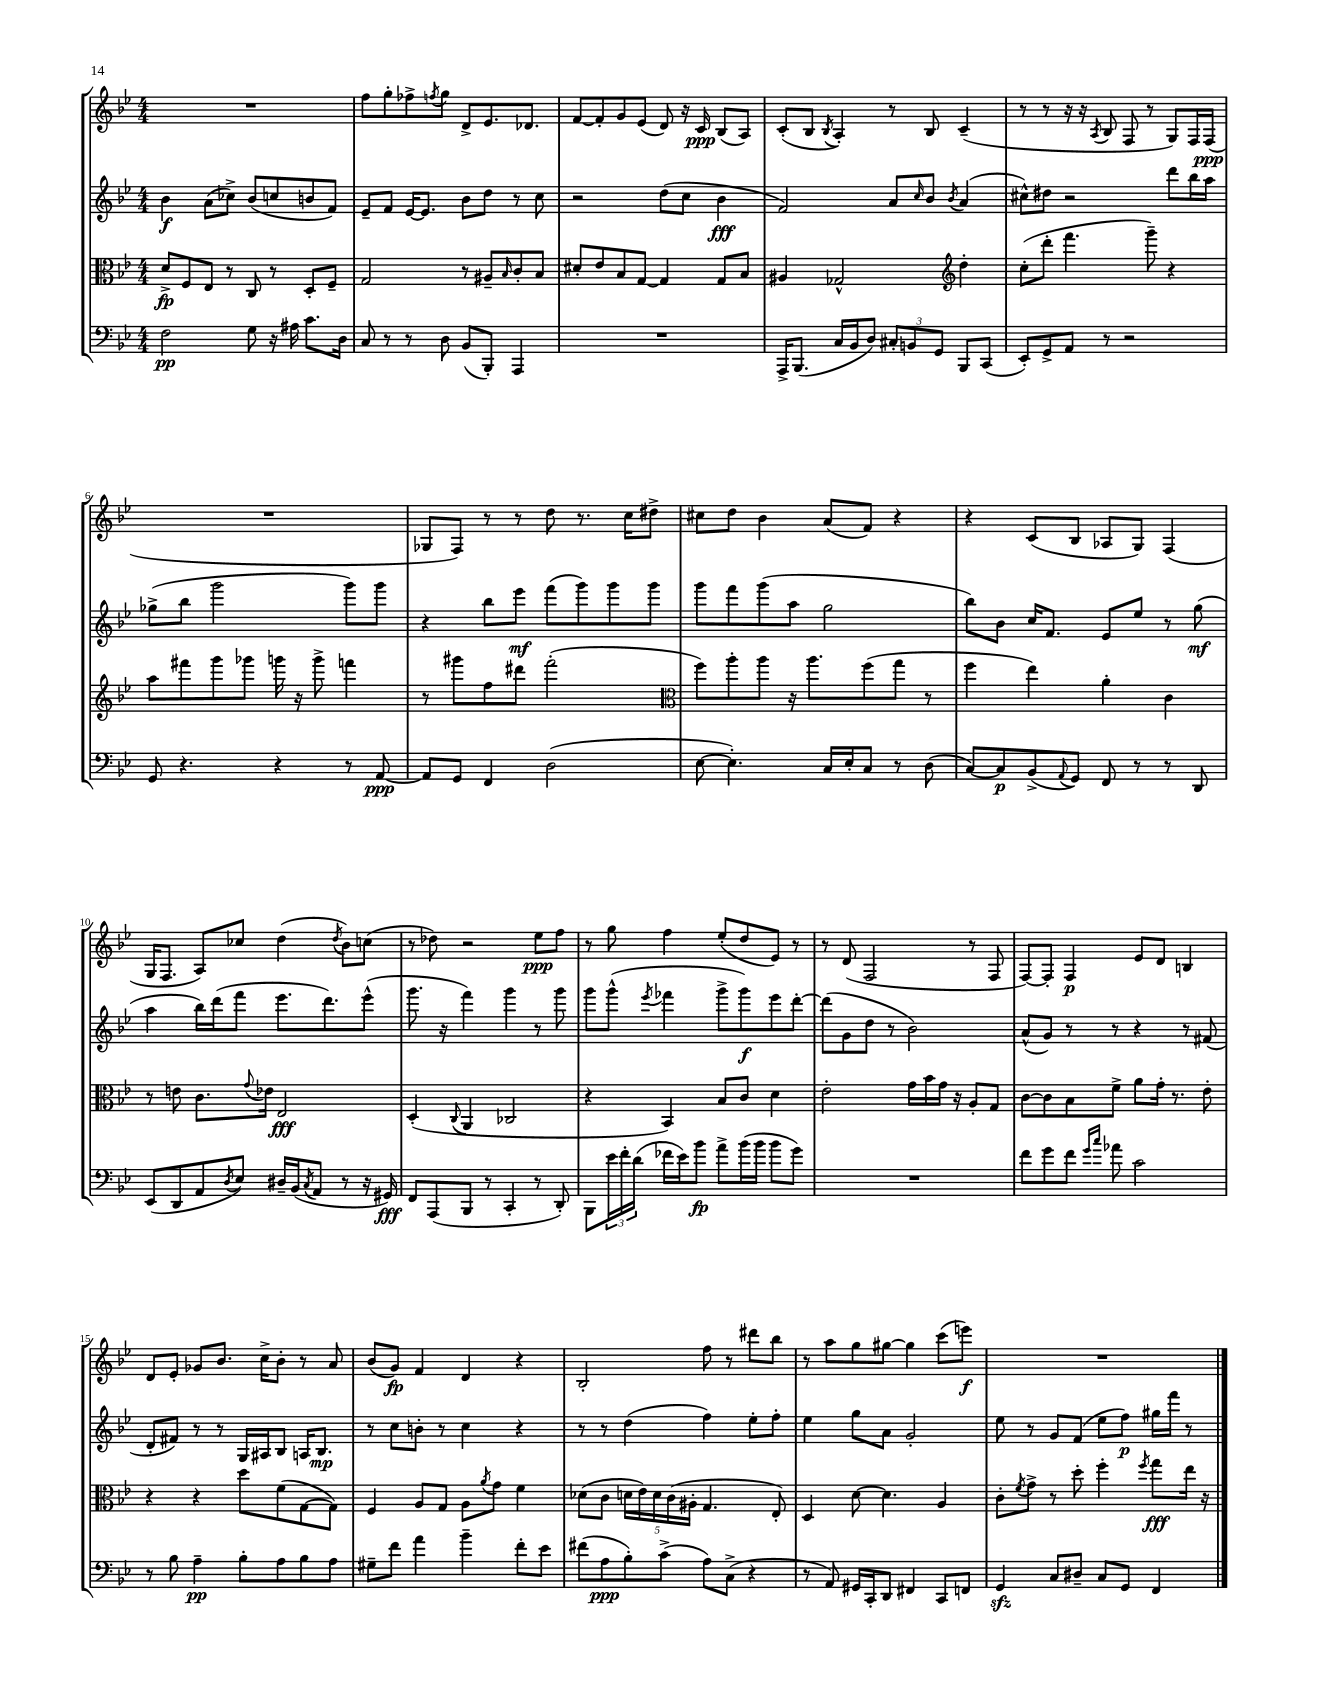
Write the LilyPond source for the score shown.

<<
\new StaffGroup <<
\new Staff = "s0" {
    \clef treble \key bes \major \numericTimeSignature \time 4/4
    R1 |
    f''8 g''8-. fes''8-> \acciaccatura { f''8 } g''8 d'8-> ees'8. des'8. |
    f'8~ f'8-. g'8 ees'8( d'8) r16 c'16\ppp bes8( a8) |
    c'8-.( bes8 \acciaccatura { bes8 } a4-.) r8 bes8 c'4--( |
    r8 r8 r16 r16 \acciaccatura { a8 } bes8 f8 r8 g8) f16 f16\ppp( |
    R1 |
    ges8 f8) r8 r8 d''8 r8. c''16 dis''8-> |
    cis''8 d''8 bes'4 a'8( f'8) r4 |
    r4 c'8( bes8 aes8 g8) f4( |
    g16 f8. a8) ces''8 d''4( \acciaccatura { d''8 } bes'8) c''8( |
    r8 des''8) r2 ees''8\ppp f''8 |
    r8 g''8 f''4 ees''8-.( d''8 ees'8) r8 |
    r8 d'8( f2 r8 f8 |
    f8~) f8-. f4\p ees'8 d'8 b4 |
    d'8 ees'8-. ges'8 bes'8. c''16-> bes'8-. r8 a'8 |
    bes'8( g'8\fp) f'4 d'4 r4 |
    bes2-. f''8 r8 dis'''8 bes''8 |
    r8 a''8 g''8 gis''8~ gis''4 c'''8( e'''8\f) |
    R1 \bar "|." |
}
\new Staff = "s1" {
    \clef treble \key bes \major \numericTimeSignature \time 4/4
    bes'4\f a'8( ces''8->) bes'8( c''8 b'8 f'8) |
    ees'8-- f'8 ees'16~ ees'8. bes'8 d''8 r8 c''8 |
    r2 d''8( c''8 bes'4\fff |
    f'2) a'8 \grace { c''16 } bes'8 \acciaccatura { bes'8 } a'4( |
    cis''8-^) dis''8 r2 d'''8 bes''16 a''16 |
    ges''8->( bes''8 g'''2 g'''8) g'''8 |
    r4 bes''8 ees'''8\mf f'''8( g'''8) g'''8 g'''8 |
    g'''8 f'''8 g'''8( a''8 g''2 |
    bes''8) bes'8 c''16 f'8. ees'8 ees''8 r8 g''8\mf( |
    a''4 bes''16) d'''16( f'''8 ees'''8. d'''8.) ees'''8-^( |
    g'''8. r16 f'''4) g'''4 r8 g'''8 |
    g'''8 g'''8-^( \acciaccatura { ees'''8 } fes'''4 g'''8-> g'''8\f) ees'''8 d'''8~-. |
    d'''8( g'8 d''8 r8 bes'2) |
    a'8-^( g'8) r8 r8 r4 r8 fis'8( |
    d'8-. fis'8) r8 r8 g16 ais16 bes8 a16 bes8.\mp |
    r8 c''8 b'8-. r8 c''4 r4 |
    r8 r8 d''4( f''4) ees''8-. f''8-. |
    ees''4 g''8 a'8 g'2-. |
    ees''8 r8 g'8 f'8( ees''8 f''8\p) gis''16 f'''16 r8 \bar "|." |
}
\new Staff = "s2" {
    \clef alto \key bes \major \numericTimeSignature \time 4/4
    d'8->\fp f8 ees8 r8 c8 r8 d8-. f8-- |
    g2 r8 ais8-- \grace { bes16 } c'8-. bes8 |
    dis'8-. ees'8 bes8 g8~ g4 g8 bes8 |
    ais4 ges2-^ \clef treble d''4-. |
    c''8-.( d'''8-. f'''4. g'''8--) r4 |
    a''8 fis'''8 g'''8 ges'''8 g'''16 r16 g'''8-> f'''4 |
    r8 gis'''8 f''8 dis'''8 f'''2-.( |
    \clef alto f''8) a''8-. a''8 r16 a''8. f''8( g''8 r8 |
    f''4 ees''4) a'4-. c'4 |
    r8 e'8 c'8. \appoggiatura { g'8 } ees'16 ees2\fff |
    d4-.( \appoggiatura { c8 } a,4 ces2 |
    r4 bes,4) bes8 c'8 d'4 |
    ees'2-. g'16 bes'16 g'16 r16 a8-. g8 |
    c'8~ c'8 bes8 f'8-> a'8 g'16-. r8. ees'8-. |
    r4 r4 d''8 f'8( g8~ g8) |
    f4 a8 g8 a8 \acciaccatura { a'8 } g'8 f'4 |
    des'8( c'8 \tuplet 5/4 { d'16 ees'16) d'16 c'16( ais16-. } g4. ees8-.) |
    d4 d'8~ d'4. a4 |
    c'8-. \acciaccatura { f'8 } g'8-> r8 d''8-. f''4-. \acciaccatura { f''8 } g''8\fff ees''16 r16 \bar "|." |
}
\new Staff = "s3" {
    \clef bass \key bes \major \numericTimeSignature \time 4/4
    f2\pp g8 r16 ais16 c'8. d16 |
    c8 r8 r8 d8 bes,8( bes,,8-.) a,,4 |
    R1 |
    a,,16-> bes,,8.( c16 bes,16 d8) \tuplet 3/2 { cis8-. b,8 g,8 } bes,,8 c,8( |
    ees,8-.) g,8-> a,8 r8 r2 |
    g,8 r4. r4 r8 a,8~\ppp |
    a,8 g,8 f,4 d2( |
    ees8~ ees4.-.) c16 ees16-. c8 r8 d8( |
    c8~) c8\p bes,8->( \appoggiatura { a,8 } g,8) f,8 r8 r8 d,8 |
    ees,8( d,8 a,8 \acciaccatura { d8 } ees8) dis16-- bes,16( \acciaccatura { c8 } a,8 r8 r16 gis,16\fff) |
    f,8 a,,8( bes,,8 r8 c,4-. r8 d,8-.) |
    bes,,8 \tuplet 3/2 { ees'16 f'16-. d'16( } fes'16 ees'16) bes'8\fp a'8-> bes'16( bes'16 bes'8 g'8) |
    R1 |
    f'8 g'8 f'8 \grace { g'16 c''16 } aes'8 c'2 |
    r8 bes8 a4--\pp bes8-. a8 bes8 a8 |
    gis8-- f'8 a'4 bes'4-- f'8-. ees'8 |
    fis'8( a8\ppp bes8-.) c'8->( a8) c8->( r4 |
    r8 a,8) gis,16 c,16-. d,8 fis,4 c,8 f,8 |
    g,4\sfz c8 dis8-- c8 g,8 f,4 \bar "|." |
}
>>
>>
